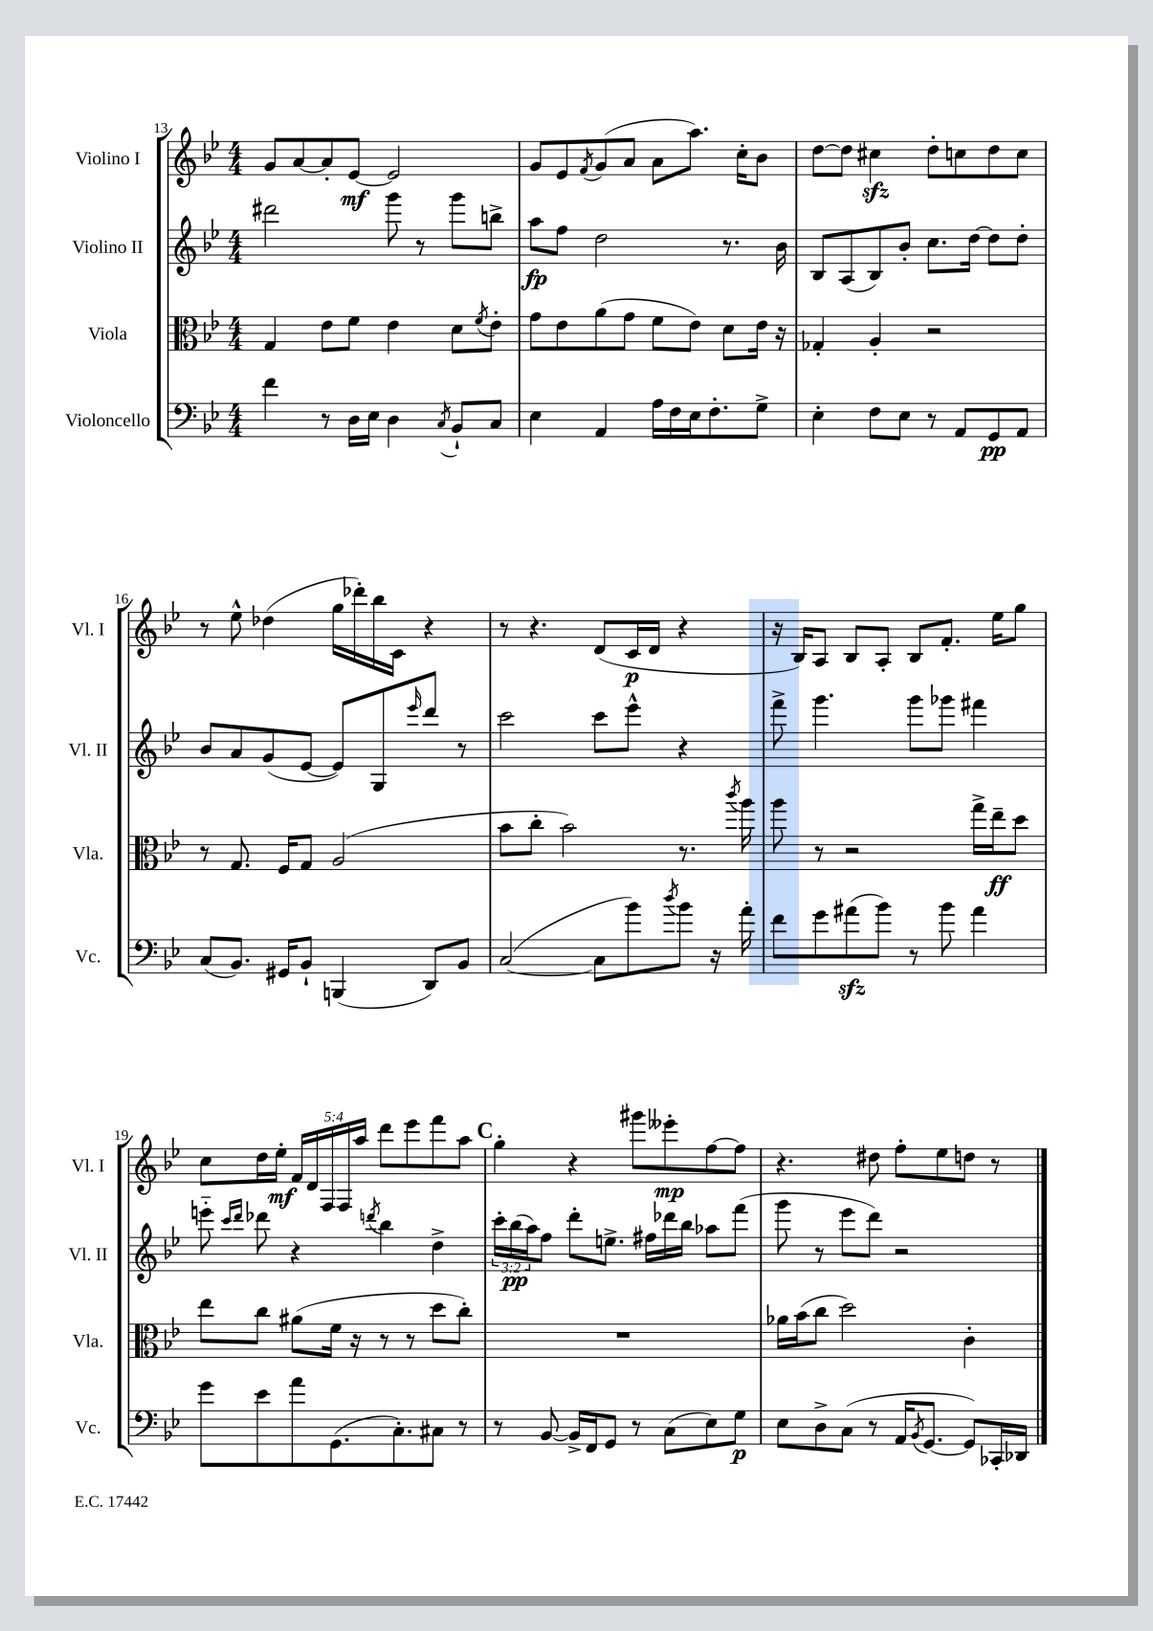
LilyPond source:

<<
\new StaffGroup <<
\new Staff = "s0" \with { instrumentName = "Violino I" shortInstrumentName = "Vl. I" } {
    \clef treble \key bes \major \numericTimeSignature \time 4/4 \override Staff.TupletNumber.text = #tuplet-number::calc-fraction-text
    g'8 a'8~ a'8-. ees'8~\mf ees'2 |
    g'8 ees'8 \acciaccatura { f'8 } g'8( a'8 a'8 a''8.) c''16-. bes'8 |
    d''8~ d''8 cis''4\sfz d''8-. c''8 d''8 c''8 |
    r8 ees''8-^ des''4( g''16 des'''16-.) bes''16 c'16 r4 |
    r8 r4. d'8( c'16\p d'16 r4 |
    r16 bes16) a8 bes8 a8-. bes8 f'8.-. ees''16 g''8 |
    c''8 d''16 ees''16-.\mf \tuplet 5/4 { f'16 d'16 f16 f16 a''16 } d'''8 ees'''8 f'''8 a''8 |
    \mark \markup { \bold "C" } g''4-. r4 gis'''8 eeses'''8-.\mp f''8~ f''8 |
    r4. dis''8 f''8-. ees''8 d''8 r8 \bar "|." |
}
\new Staff = "s1" \with { instrumentName = "Violino II" shortInstrumentName = "Vl. II" } {
    \clef treble \key bes \major \numericTimeSignature \time 4/4 \override Staff.TupletNumber.text = #tuplet-number::calc-fraction-text
    dis'''2 g'''8 r8 g'''8 b''8-> |
    a''8\fp f''8 d''2 r8. bes'16 |
    bes8 a8( bes8) bes'8-. c''8. d''16~ d''8 d''8-. |
    bes'8 a'8 g'8( ees'8~ ees'8) g8 \grace { ees'''16 } d'''8 r8 |
    c'''2 c'''8 ees'''8-^ r4 |
    f'''8-> g'''4. g'''8 ges'''8 fis'''4 |
    e'''8-_ \grace { c'''16 d'''16 } des'''8 r4 \acciaccatura { d'''8 } bes''4 d''4-> |
    \mark \markup { \bold "C" } \tuplet 3/2 { c'''16-. bes''16\pp( a''16) } f''8 d'''8-. e''8.-> fis''16 des'''16 bes''16 aes''8 f'''8( |
    g'''8 r8 ees'''8 d'''8) r2 \bar "|." |
}
\new Staff = "s2" \with { instrumentName = "Viola" shortInstrumentName = "Vla." } {
    \clef alto \key bes \major \numericTimeSignature \time 4/4
    g4 ees'8 f'8 ees'4 d'8 \acciaccatura { f'8 } ees'8-. |
    g'8 ees'8 a'8( g'8 f'8 ees'8) d'8 ees'16 r16 |
    ges4-. a4-. r2 |
    r8 g8. f16 g8 a2( |
    bes'8 c''8-. bes'2) r8. \acciaccatura { c'''8 } a''16 |
    a''8 r8 r2 g''16-> ees''16--\ff d''8 |
    ees''8 c''8 ais'8( f'16 r16 r8 r8 d''8 c''8-.) |
    \mark \markup { \bold "C" } R1 |
    aes'16 bes'16( c''8 d''2) c'4-. \bar "|." |
}
\new Staff = "s3" \with { instrumentName = "Violoncello" shortInstrumentName = "Vc." } {
    \clef bass \key bes \major \numericTimeSignature \time 4/4
    f'4 r8 d16 ees16 d4 \acciaccatura { c8 } bes,8-! c8 |
    ees4 a,4 a16 f16 ees16 f8.-. g8-> |
    ees4-. f8 ees8 r8 a,8 g,8\pp a,8 |
    c8( bes,8.) gis,16 bes,8-! b,,4( d,8) bes,8 |
    c2~( c8 bes'8) \acciaccatura { d''8 } bes'8 r16 a'16-. |
    f'8 g'8 ais'8\sfz( bes'8) r8 bes'8 ais'4 |
    g'8 ees'8 a'8 g,8.( c8.-.) cis8 r8 |
    \mark \markup { \bold "C" } r8 bes,8~ bes,16-> f,16 g,8 r8 c8( ees8) g8\p |
    ees8 d8-> c8( r8 a,16 \acciaccatura { bes,8 } g,8.~ g,8) ces,16-. des,16 \bar "|." |
}
>>
>>
\layout { \context { \Score currentBarNumber = #13 } }
